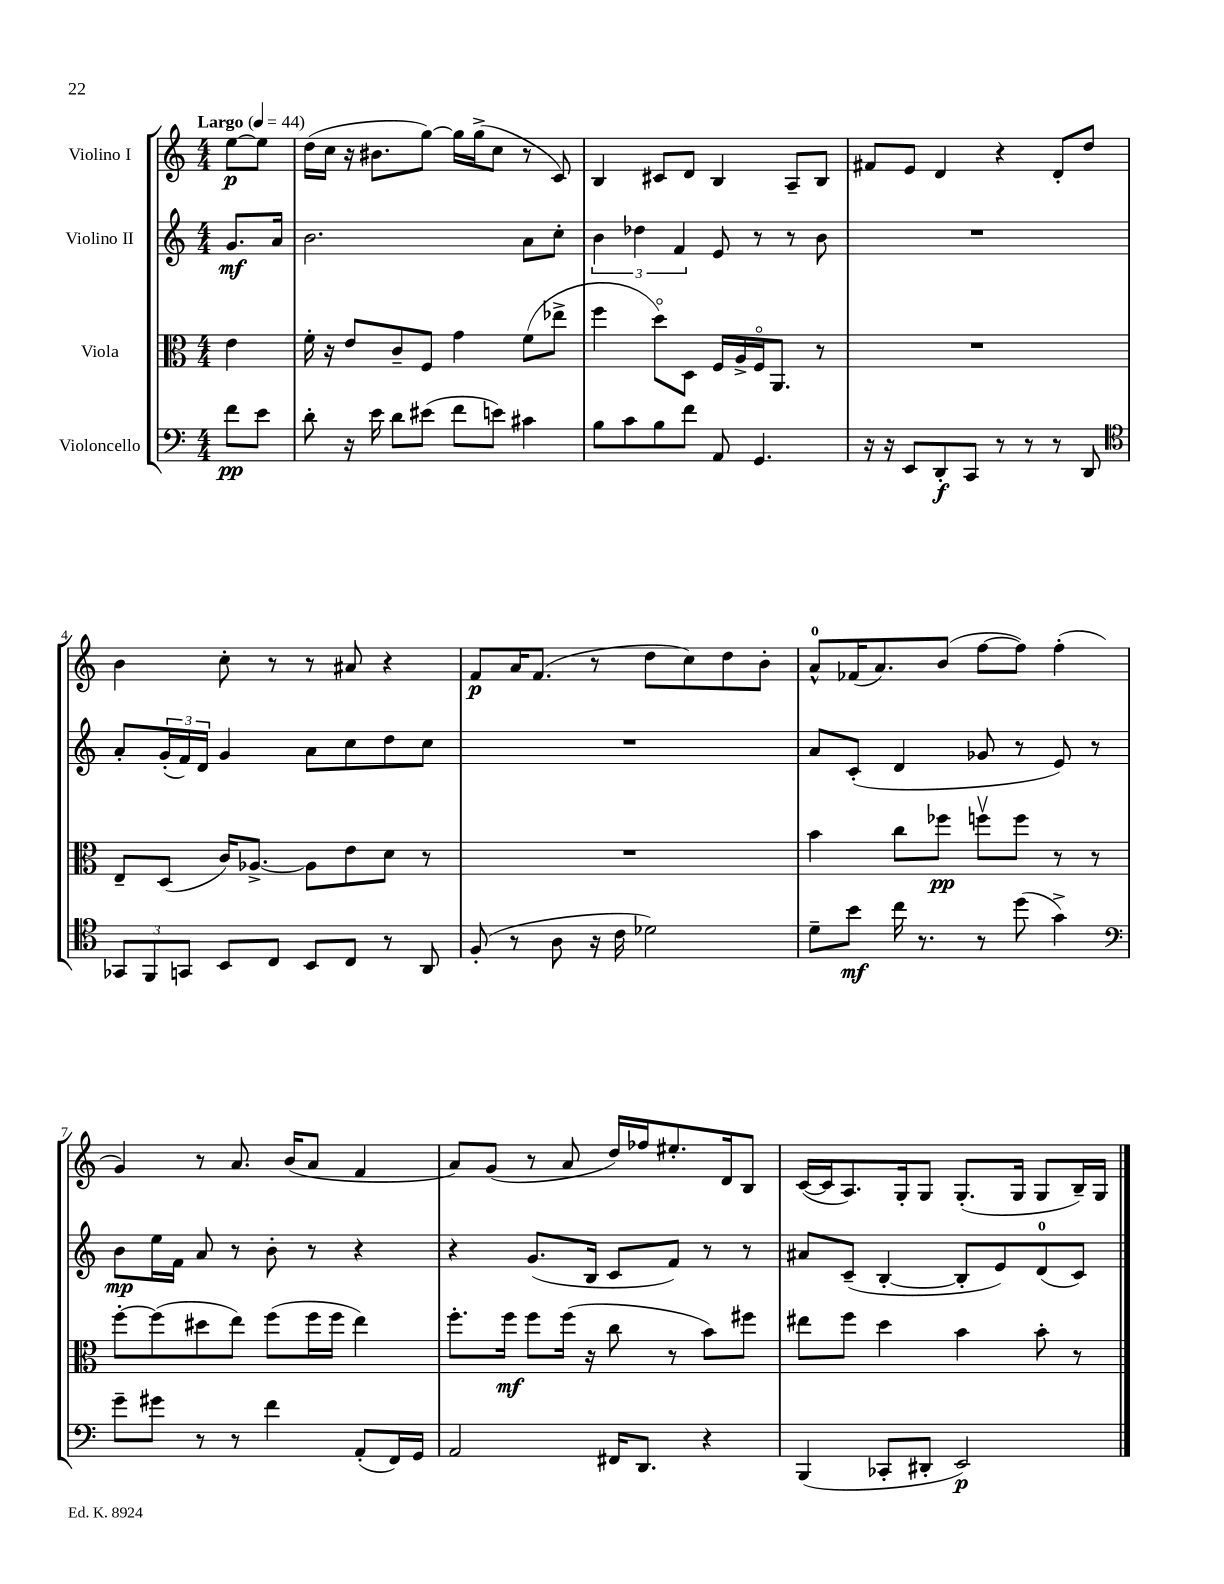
<<
\new StaffGroup <<
\new Staff = "s0" \with { instrumentName = "Violino I" } {
    \clef treble \key c \major \numericTimeSignature \time 4/4 \partial 4 \tempo "Largo" 4 = 44
    e''8~\p e''8 |
    d''16( c''16 r16 bis'8. g''8~) g''16 g''16->( c''8 r8 c'8) |
    b4 cis'8 d'8 b4 a8-- b8 |
    fis'8 e'8 d'4 r4 d'8-. d''8 |
    b'4 c''8-. r8 r8 ais'8 r4 |
    f'8\p a'16 f'8.( r8 d''8 c''8) d''8 b'8-. |
    a'8-0-^ fes'16( a'8.) b'8( f''8~ f''8) f''4-.( |
    g'4) r8 a'8. b'16( a'8 f'4 |
    a'8) g'8( r8 a'8 d''16) fes''16 eis''8.-. d'16 b8 |
    c'16~( c'16 a8.) g16-. g8 g8.-.( g16 g8 b16--) g16 \bar "|." |
}
\new Staff = "s1" \with { instrumentName = "Violino II" } {
    \clef treble \key c \major \numericTimeSignature \time 4/4 \partial 4
    g'8.\mf a'16 |
    b'2. a'8 c''8-. |
    \tuplet 3/2 { b'4 des''4 f'4 } e'8 r8 r8 b'8 |
    R1 |
    a'8-. \tuplet 3/2 { g'16-.( f'16) d'16 } g'4 a'8 c''8 d''8 c''8 |
    R1 |
    a'8 c'8-.( d'4 ges'8 r8 e'8) r8 |
    b'8\mp e''16 f'16 a'8 r8 b'8-. r8 r4 |
    r4 g'8.( b16 c'8 f'8) r8 r8 |
    ais'8 c'8--( b4~-. b8-. e'8) d'8-0( c'8) \bar "|." |
}
\new Staff = "s2" \with { instrumentName = "Viola" } {
    \clef alto \key c \major \numericTimeSignature \time 4/4 \partial 4
    e'4 |
    f'16-. r16 e'8 c'8-- f8 g'4 f'8( ees''8-> |
    f''4 d''8\flageolet) d8 f16 a16-> f16\flageolet a,8. r8 |
    R1 |
    e8-- d8( c'16) aes8.~-> aes8 e'8 d'8 r8 |
    R1 |
    b'4 c''8 fes''8\pp f''8\upbow f''8 r8 r8 |
    f''8~-. f''8( dis''8 e''8) f''8( f''16 f''16 e''4) |
    f''8.-. f''16\mf f''8 f''16( r16 c''8 r8 b'8) fis''8 |
    eis''8 f''8 d''4 b'4 b'8-. r8 \bar "|." |
}
\new Staff = "s3" \with { instrumentName = "Violoncello" } {
    \clef bass \key c \major \numericTimeSignature \time 4/4 \partial 4
    f'8\pp e'8 |
    d'8-. r16 e'16 d'8 eis'8( f'8 e'8) cis'4 |
    b8 c'8 b8 f'8 a,8 g,4. |
    r16 r16 e,8 d,8-.\f c,8 r8 r8 r8 d,8 |
    \clef tenor \tuplet 3/2 { ges,8 f,8 g,8 } b,8 c8 b,8 c8 r8 a,8 |
    f8-.( r8 a8 r16 c'16 des'2) |
    d'8-- b'8\mf c''16 r8. r8 d''8( g'4->) |
    \clef bass g'8-- gis'8 r8 r8 f'4 a,8-.( f,16) g,16 |
    a,2 fis,16 d,8. r4 |
    b,,4( ces,8-. dis,8-. e,2\p) \bar "|." |
}
>>
>>
